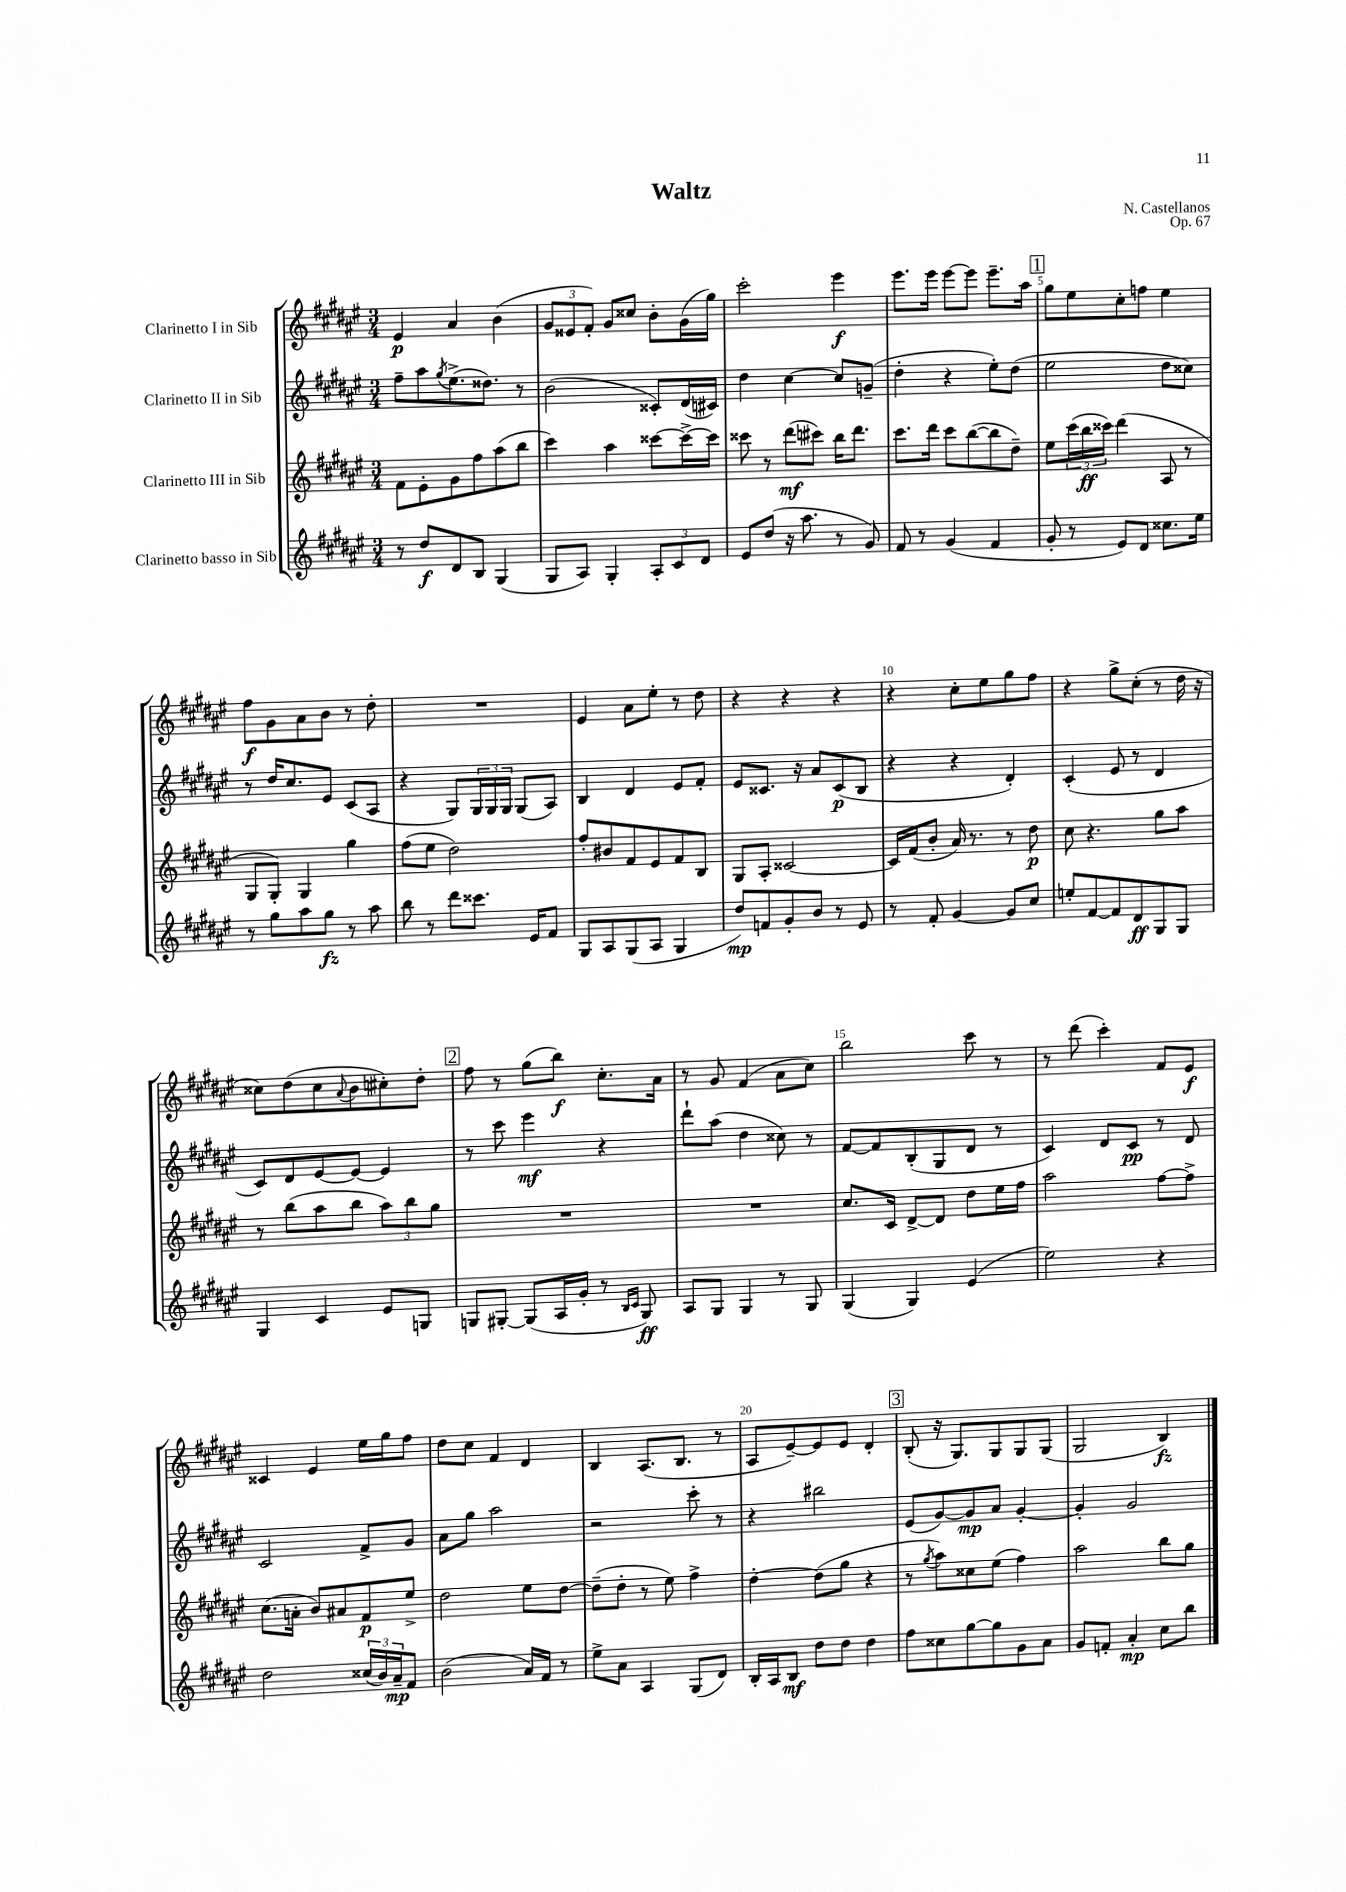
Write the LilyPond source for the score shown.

\header { title = "Waltz" composer = "N. Castellanos" opus = "Op. 67" }
<<
\new StaffGroup <<
\new Staff = "s0" \with { instrumentName = "Clarinetto I in Sib" } {
    \clef treble \key fis \major \numericTimeSignature \time 3/4
    eis'4\p ais'4 b'4( |
    \tuplet 3/2 { gis'8 eisis'8 fis'8-.) } gis'8 cisis''8 b'8-. gis'16( gis''16) |
    cis'''2-. eis'''4\f |
    eis'''8. eis'''16 eis'''8~ eis'''8 eis'''8.-- ais''16 |
    \mark \markup { \box "1" } gis''8 eis''8 cis''8-. f''8 eis''4 |
    fis''8\f gis'8 ais'8 b'8 r8 dis''8-. |
    R2. |
    eis'4 ais'8 eis''8-. r8 dis''8 |
    r4 r4 r4 |
    r4 cis''8-. eis''8 gis''8 fis''8 |
    r4 gis''8-> cis''8-.( r8 dis''16 r16 |
    cisis''8) dis''8( cisis''8 \appoggiatura { ais'8 } b'8 cis''8-.) dis''8-. |
    \mark \markup { \box "2" } fis''8 r8 gis''8( b''8\f) cis''8.-. ais'16 |
    r8 gis'8 fis'4( ais'8 cis''8) |
    b''2 cis'''8 r8 |
    r8 dis'''8( cis'''4-.) fis'8 eis'8\f |
    cisis'4 eis'4 eis''16 gis''16 fis''8 |
    dis''8 cis''8 fis'4 dis'4 |
    b4 ais8.( b8. r8 |
    ais8 eis'8~--) eis'8 eis'8 dis'4-. |
    \mark \markup { \box "3" } b8-.( r16 gis8.) gis8 gis8 gis8( |
    gis2 b4\fz) \bar "|." |
}
\new Staff = "s1" \with { instrumentName = "Clarinetto II in Sib" } {
    \clef treble \key fis \major \numericTimeSignature \time 3/4
    fis''8-- ais''8 \acciaccatura { gis''8 } eis''8.->( disis''8.) r8 |
    b'2( cisis'8-.) dis'16( cis'16) |
    dis''4 cis''4~ cis''8 g'8--( |
    dis''4-. r4 eis''8-.) dis''8( |
    \mark \markup { \box "1" } eis''2 dis''8 cisis''8) |
    r8 dis''16 cis''8. eis'8 cis'8( ais8 |
    r4 gis8) \tuplet 3/2 { gis16 gis16 gis16 } gis8( ais8) |
    b4 dis'4 eis'8 fis'8-. |
    eis'8 cisis'8. r16 ais'8 cisis'8\p( b8 |
    r4 r4 dis'4-.) |
    cis'4-.( eis'8 r8 dis'4 |
    cis'8) dis'8 eis'8~ eis'8~ eis'4 |
    \mark \markup { \box "2" } r8 cis'''8 eis'''4\mf r4 |
    dis'''8-! ais''8( dis''4 cisis''8) r8 |
    fis'8~ fis'8 b8-.( gis8 dis'8 r8 |
    cis'4) dis'8 cis'8\pp r8 dis'8 |
    cis'2 fis'8-> gis'8 |
    ais'8 gis''8 ais''2 |
    r2 cis'''8-. r8 |
    r4 bis''2 |
    \mark \markup { \box "3" } eis'8( gis'8~) gis'8\mp ais'8 gis'4~-. |
    gis'4-. gis'2 \bar "|." |
}
\new Staff = "s2" \with { instrumentName = "Clarinetto III in Sib" } {
    \clef treble \key fis \major \numericTimeSignature \time 3/4
    fis'8 eis'8-. gis'8 fis''8 ais''8( b''8 |
    cis'''4) ais''4 cisis'''8~ cisis'''16~-> cisis'''16 |
    cisis'''8 r8 dis'''8\mf( cis'''8) b''16 dis'''8. |
    cis'''8. dis'''16 cis'''8 b''8~( b''8 dis''8--) |
    \mark \markup { \box "1" } eis''8 \tuplet 3/2 { cis'''16( b''16\ff cisis'''16) } dis'''4( ais8 r8 |
    gis8 gis8-.) gis4 gis''4 |
    fis''8( eis''8 dis''2) |
    fis''8-. bis'8 fis'8 eis'8 fis'8 b8 |
    gis8 ais8-. cisis'2~ |
    cisis'16 fis'16( b'8-. ais'16) r8. r8 dis''8\p |
    cis''8 r4. gis''8 ais''8 |
    r8 b''8( ais''8 b''8 \tuplet 3/2 { ais''8) b''8 gis''8 } |
    \mark \markup { \box "2" } R2. |
    R2. |
    cis''8. cis'16 dis'8~-> dis'8 dis''8 eis''16 fis''16 |
    ais''2 fis''8~ fis''8-> |
    cis''8.( a'16-. b'8) ais'8 fis'8\p eis''8-> |
    dis''2 eis''8 dis''8~ |
    dis''8--( dis''8-. r8 eis''8) fis''4-> |
    dis''4~-. dis''8( gis''8 r4 |
    \mark \markup { \box "3" } r8 \acciaccatura { gis''8 } ais''8) cisis''8 eis''8( fis''4) |
    ais''2 b''8 gis''8 \bar "|." |
}
\new Staff = "s3" \with { instrumentName = "Clarinetto basso in Sib" } {
    \clef treble \key fis \major \numericTimeSignature \time 3/4
    r8 dis''8\f dis'8 b8 gis4( |
    gis8 ais8) gis4-. \tuplet 3/2 { ais8-. cis'8 dis'8 } |
    eis'8 dis''8( r16 ais''8. r8 gis'8) |
    fis'8 r8 gis'4( fis'4 |
    \mark \markup { \box "1" } gis'8-. r8 eis'8) dis'8 cisis''8. eis''16 |
    r8 gis''8 ais''8 gis''8\fz r8 ais''8 |
    b''8 r8 dis'''8 cisis'''8. eis'16 fis'8 |
    gis8 ais8 gis8( ais8 gis4 |
    dis''8\mp) f'8 gis'8-. b'8 r8 eis'8 |
    r8 fis'8-. gis'4~ gis'8 cis''8 |
    e''8-. fis'8~ fis'8 dis'8\ff gis8 gis8 |
    gis4 cis'4 eis'8 g8 |
    \mark \markup { \box "2" } g8 gis8~-. gis8( ais16 gis'16-. r8 \grace { b16 cis'16 } gis8\ff) |
    ais8 gis8 gis4 r8 gis8 |
    gis4( gis4) eis'4( |
    eis''2) r4 |
    dis''2 \tuplet 3/2 { cisis''16( b'16) ais'16--\mp } fis'8 |
    b'2( ais'16) fis'16 r8 |
    eis''8-> ais'8 ais4 gis8( dis'8) |
    b16-. ais16 b8\mf dis''8 dis''8 dis''4 |
    \mark \markup { \box "3" } fis''8 cisis''8 gis''8~ gis''8 gis'8 ais'8 |
    gis'8 f'8-. ais'4-.\mp cis''8 b''8 \bar "|." |
}
>>
>>
\layout { \context { \Score \override BarNumber.break-visibility = ##(#f #t #t) barNumberVisibility = #(every-nth-bar-number-visible 5) } }
